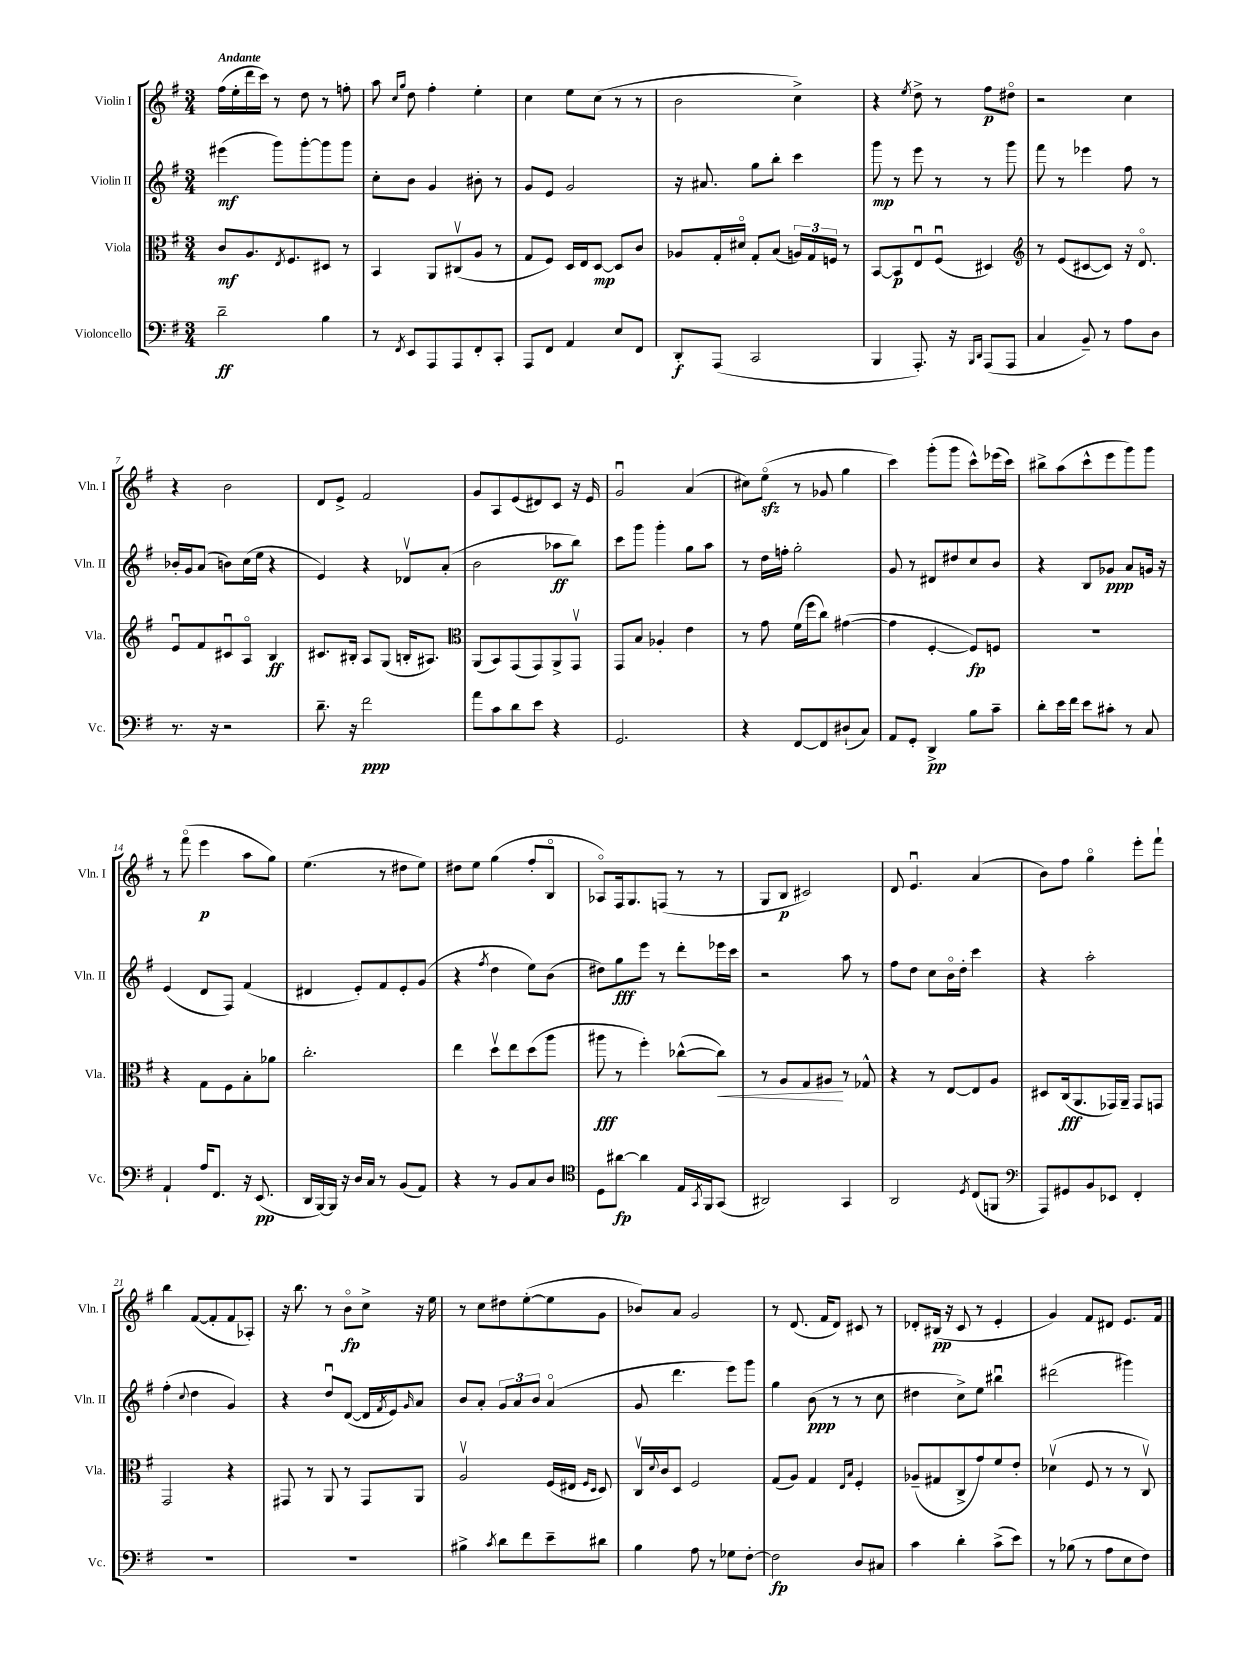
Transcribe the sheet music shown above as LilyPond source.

<<
\new StaffGroup <<
\new Staff = "s0" \with { instrumentName = "Violin I" shortInstrumentName = "Vln. I" } {
    \clef treble \key g \major \numericTimeSignature \time 3/4 \tempo "Andante"
    fis''16( e''16-. d'''16 c'''16) r8 d''8 r8 f''8-. |
    a''8 \grace { c''16 g''16 } d''8 fis''4-. e''4-. |
    c''4 e''8 c''8( r8 r8 |
    b'2 c''4->) |
    r4 \acciaccatura { e''8 } d''8-> r8 fis''8\p dis''8\flageolet |
    r2 c''4 |
    r4 b'2 |
    d'8 e'8-> fis'2 |
    g'8 a8 e'8( dis'8) c'8 r16 e'16 |
    g'2\downbow a'4( |
    cis''8) e''8\flageolet\sfz( r8 ges'8 g''4 |
    c'''4) g'''8-.( g'''8 c'''8-^) ees'''16( c'''16) |
    bis''8-> a''8( c'''8-^ e'''8 g'''8) g'''8 |
    r8 fis'''8\flageolet( e'''4\p a''8 g''8) |
    e''4.( r8 dis''8 e''8) |
    dis''8 e''8 g''4( fis''8-. b8\flageolet |
    aes8\flageolet) fis16 g8. f8( r8 r8 |
    g8 b8\p cis'2) |
    d'8 e'4.\downbow a'4( |
    b'8) fis''8 g''4\flageolet e'''8-. fis'''8-! |
    b''4 fis'8~( fis'8-. fis'8 aes8-.) |
    r16 b''8. r8 b'8\flageolet\fp c''8-> r16 e''16 |
    r8 c''8 dis''8 e''8~-.( e''8 g'8 |
    bes'8) a'8 g'2 |
    r8 d'8.( fis'16 d'8) cis'8 r8 |
    des'8-. bis16\pp( r16 c'8 r8 e'4-. |
    g'4) fis'8 dis'8 e'8. fis'16 \bar "|." |
}
\new Staff = "s1" \with { instrumentName = "Violin II" shortInstrumentName = "Vln. II" } {
    \clef treble \key g \major \numericTimeSignature \time 3/4
    eis'''4\mf( g'''8) g'''8~-. g'''8 g'''8 |
    c''8-. b'8 g'4 bis'8-. r8 |
    g'8 e'8 g'2 |
    r16 ais'8. g''8 b''8-. c'''4 |
    g'''8\mp r8 e'''8 r8 r8 g'''8 |
    fis'''8 r8 ees'''4 fis''8 r8 |
    bes'16-. g'16 a'8( b'8) c''16( e''16 r4 |
    e'4) r4 des'8\upbow a'8-.( |
    b'2 aes''8\ff b''8) |
    c'''8 g'''8 g'''4-. g''8 a''8 |
    r8 d''16 f''16-. g''2-. |
    g'8 r8 dis'8 dis''8 c''8 b'8 |
    r4 b8 ges'8\ppp a'8 g'16 r16 |
    e'4( d'8 fis8) fis'4( |
    dis'4 e'8-.) fis'8 e'8-. g'8( |
    r4 \acciaccatura { fis''8 } d''4 e''8) b'8( |
    dis''8) g''8\fff e'''8 r8 d'''8-. ees'''16 c'''16 |
    r2 a''8 r8 |
    fis''8 d''8 c''8 b'16\flageolet d''16-. c'''4 |
    r4 a''2-. |
    fis''4-.( \appoggiatura { c''8 } d''4 g'4) |
    r4 d''8\downbow d'8~( d'16 \acciaccatura { fis'8 } e'16) \grace { g'16 } a'8 |
    b'8 a'8-. \tuplet 3/2 { g'8 a'8 b'8 } a'4\flageolet( |
    g'8 d'''4. e'''8) g'''8 |
    g''4 b'8\ppp( r8 r8 c''8 |
    dis''4 c''8->) e''8 bis''4\downbow |
    dis'''2( gis'''4) \bar "|." |
}
\new Staff = "s2" \with { instrumentName = "Viola" shortInstrumentName = "Vla." } {
    \clef alto \key g \major \numericTimeSignature \time 3/4
    c'8\mf a8. \acciaccatura { e8 } fis8. dis8 r8 |
    b,4 a,8 cis8\upbow( a8 r8 |
    g8 fis8) d16 e16 d8~\mp d8 c'8 |
    aes8 g16-. dis'16\flageolet g8-. b8( \tuplet 3/2 { a16) g16 f16 } r8 |
    b,8~ b,8\p e8\downbow fis8\downbow( dis4) |
    \clef treble r8 e'8( cis'8~ cis'8) r16 d'8.\flageolet |
    e'8\downbow fis'8 cis'8\downbow a8\flageolet b4\ff |
    cis'8. bis16-. a8 g8( b16-. ais8.) |
    \clef alto a,8( b,8) g,8( g,8) a,8-> g,8\upbow |
    g,8 b8 aes4-. e'4 |
    r8 g'8 fis'16( fis''16 c''8) gis'4~( |
    gis'4 fis4~-. fis8\fp) f8 |
    R2. |
    r4 g8 fis8 b8-. aes'8 |
    c''2.-. |
    e''4 d''8\upbow e''8 d''8( a''8 |
    ais''8\fff r8 fis''4-.) ces''8~-^( ces''8\<) |
    r8 a8 g8 ais8\! r8 ges8-^ |
    r4 r8 e8~ e8 a8 |
    dis8 c16\fff( a,8. ges,16) a,16-- ges,8 g,8 |
    g,2 r4 |
    gis,8 r8 a,8 r8 gis,8 a,8 |
    a2\upbow fis16( eis16 \grace { fis16 d16 } d8) |
    c16\upbow \appoggiatura { d'8 } c'16 d8 fis2 |
    g8( a8) g4 \grace { e16 b16 } fis4-. |
    aes8--( gis8 c8-> g'8) fis'8 e'8-. |
    des'4\upbow( fis8 r8 r8 c8\upbow) \bar "|." |
}
\new Staff = "s3" \with { instrumentName = "Violoncello" shortInstrumentName = "Vc." } {
    \clef bass \key g \major \numericTimeSignature \time 3/4
    d'2--\ff b4 |
    r8 \acciaccatura { fis,8 } e,8 a,,8 a,,8 fis,8-. c,8-. |
    a,,8 fis,8 a,4 e8 fis,8 |
    d,8-.\f a,,8( c,2 |
    b,,4 a,,8.-.) r16 \grace { b,,16 d,16 } a,,8( a,,8 |
    c4 b,8--) r8 a8 d8 |
    r8. r16 r2 |
    d'8.-- r16 fis'2\ppp |
    a'8 c'8 d'8 e'8 r4 |
    g,2. |
    r4 fis,8~ fis,8 dis8-!( c8) |
    a,8 g,8-. d,4->\pp b8 c'8-- |
    d'8-. e'16 fis'16 e'8 cis'8-. r8 c8 |
    a,4-! a16 fis,8. r16 e,8.\pp( |
    d,16 b,,16~) b,,16 r16 d16 c16 r8 b,8( a,8) |
    r4 r8 b,8 c8 d8 |
    \clef tenor d8 ais'8~\fp ais'4 e16 \acciaccatura { g,8 } fis,16 g,8( |
    ais,2) g,4 |
    a,2 \acciaccatura { d8 } c8( f,8 |
    \clef bass a,,8) gis,8 b,8 ees,8 fis,4-. |
    R2. |
    R2. |
    bis4-> \acciaccatura { c'8 } d'8 fis'8 e'8-- dis'8 |
    b4 a8 r8 ges8 fis8~-. |
    fis2\fp d8 cis8 |
    c'4 d'4-. c'8->( e'8) |
    r8 bes8( r8 a8 e8 fis8) \bar "|." |
}
>>
>>
